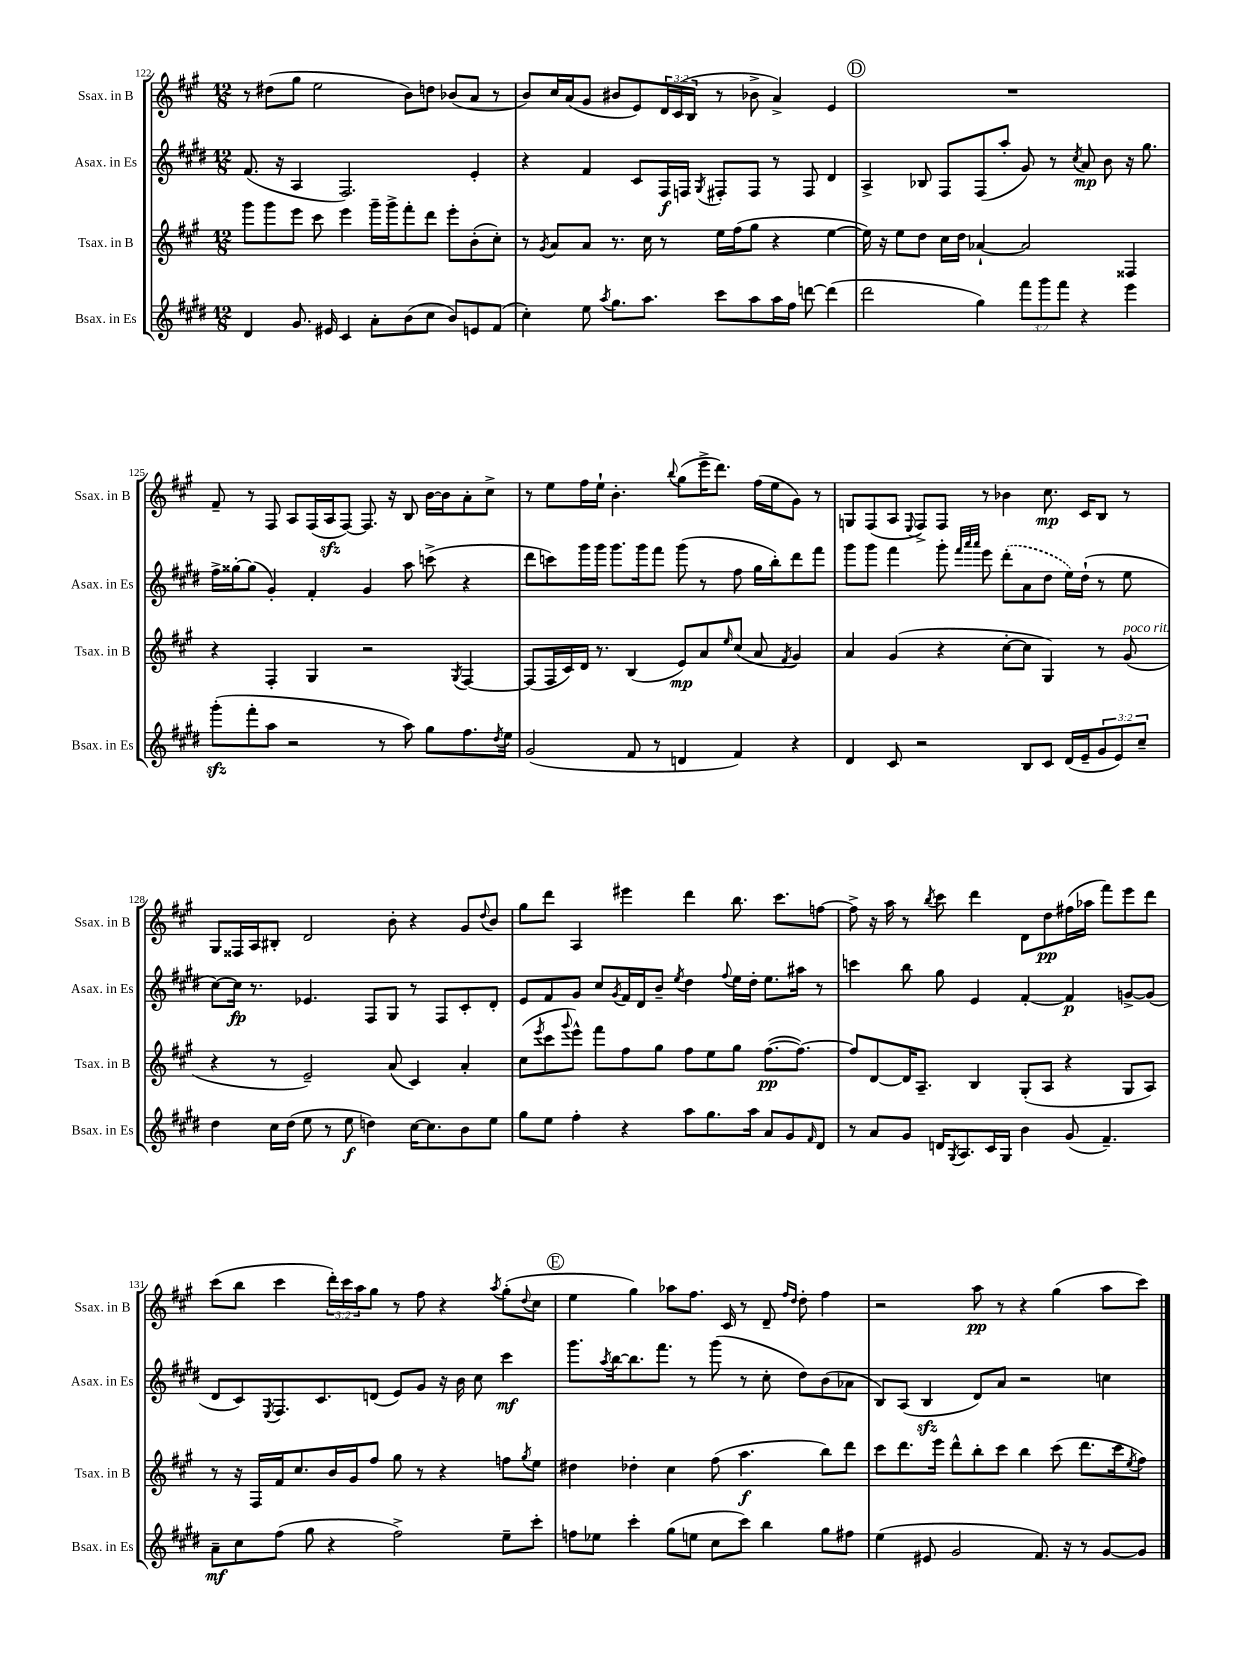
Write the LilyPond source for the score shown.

<<
\new StaffGroup <<
\new Staff = "s0" \with { instrumentName = "Ssax. in B" shortInstrumentName = "Ssax. in B" } {
    \clef treble \key a \major \numericTimeSignature \time 12/8 \override Staff.TupletNumber.text = #tuplet-number::calc-fraction-text
    r8 dis''8( gis''8 e''2 b'8) d''8 bes'8( a'8 r8 |
    b'8) cis''16 a'16( gis'8 bis'8 e'8) \tuplet 3/2 { d'16 cis'16( b16 } r8 bes'8-> a'4->) e'4 |
    \mark \markup { \circle "D" } R1. |
    fis'8-- r8 fis8 a8 fis16( a16\sfz fis8~) fis8. r16 b8 b'16~ b'16 a'8-. cis''8-> |
    r8 e''8 fis''16 e''16-! b'4.-. \appoggiatura { b''8 } gis''8( e'''16-> d'''8.) fis''16( e''16 gis'8) r8 |
    g8 fis8( a8 \appoggiatura { e8 } fis8->) fis8 r8 bes'4 cis''8.\mp cis'16 b8 r8 |
    gis8 fisis16 a16 bis8-. d'2 b'8-. r4 gis'8 \appoggiatura { d''8 } b'8 |
    gis''8 d'''8 a4 eis'''4 d'''4 b''8. cis'''8. f''8~ |
    f''8-> r16 a''16 r8 \acciaccatura { b''8 } cis'''8 d'''4 d'8 d''8\pp fis''16( aes''16 fis'''8) e'''8 d'''8 |
    cis'''8( b''8 cis'''4 \tuplet 3/2 { d'''16-.) cis'''16 a''16 } gis''8 r8 fis''8 r4 \acciaccatura { a''8 } gis''8-.( \appoggiatura { d''8 } cis''8 |
    \mark \markup { \circle "E" } e''4 gis''4) aes''8 fis''8. cis'16 r8 d'8-- \grace { fis''16 d''16 } d''8-. fis''4 |
    r2 a''8\pp r8 r4 gis''4( a''8 cis'''8) \bar "|." |
}
\new Staff = "s1" \with { instrumentName = "Asax. in Es" shortInstrumentName = "Asax. in Es" } {
    \clef treble \key e \major \numericTimeSignature \time 12/8
    fis'8.( r16 a4 fis2.) e'4-. |
    r4 fis'4 cis'8 fis16\f f16 \acciaccatura { gis8 } fis8-. fis8 r8 fis8 dis'4 |
    \mark \markup { \circle "D" } a4-> bes8 fis8 fis8( a''8-. gis'8) r8 \acciaccatura { cis''8 } a'8\mp b'8 r16 gis''8. |
    fis''16-> gisis''16~-. gisis''8( gis'4-.) fis'4-. gis'4 a''8 c'''8->( r4 |
    dis'''8 c'''8) gis'''16 gis'''16 gis'''8. gis'''16 fis'''8 gis'''8( r8 fis''8 gis''16 b''16-.) dis'''8 fis'''8 |
    gis'''8 gis'''8 fis'''4 gis'''8-. \grace { fis'''32 a'''32 a'''32 } e'''8 \once \slurDashed dis'''8-.( a'8 dis''8 e''16) dis''16-!( r8 e''8 |
    cis''8~) cis''16\fp r8. ees'4. fis8 gis8 r8 fis8 cis'8-. dis'8-. |
    e'8 fis'8 gis'8 cis''8 \acciaccatura { gis'8 } fis'16 dis'16 b'8-- \acciaccatura { e''8 } dis''4 \appoggiatura { fis''8 } e''16 dis''16-. e''8. ais''16 r8 |
    c'''4 b''8 gis''8 e'4 fis'4~-. fis'4\p g'8~-> g'8( |
    dis'8 cis'8) \acciaccatura { e8 } fis8. cis'8. d'8( e'8) gis'8 r16 b'16 cis''8 cis'''4\mf |
    \mark \markup { \circle "E" } gis'''8. \acciaccatura { a''8 } b''16~ b''8. fis'''8. r8 gis'''8( r8 cis''8-. dis''8) b'8( aes'8 |
    b8) a8( b4\sfz dis'8) a'8 r2 c''4 \bar "|." |
}
\new Staff = "s2" \with { instrumentName = "Tsax. in B" shortInstrumentName = "Tsax. in B" } {
    \clef treble \key a \major \numericTimeSignature \time 12/8
    gis'''8 gis'''8 e'''8 cis'''8 e'''4 gis'''16-- gis'''16-> fis'''8-. d'''8 e'''8-. b'8-.( cis''8-.) |
    r8 \acciaccatura { gis'8 } a'8 a'8 r8. cis''16 r8 e''16 fis''16( gis''8 r4 e''4~ |
    \mark \markup { \circle "D" } e''16) r16 e''8 d''8 cis''16 d''16 aes'4~-! aes'2 fisis4 |
    r4 fis4-. gis4 r2 \acciaccatura { gis8 } fis4~ |
    fis8( fis16 cis'16) d'16 r8. b4( e'8\mp) a'8 \grace { e''16 } cis''8( a'8 \acciaccatura { fis'8 } gis'4) |
    a'4 gis'4( r4 cis''8~-. cis''8 gis4) r8 gis'8^\markup { \italic "poco rit." }( |
    r4 r8 e'2--) a'8( cis'4) a'4-. |
    cis''8( \acciaccatura { e'''8 } cis'''8 \appoggiatura { gis'''8 } e'''8-^) fis'''8 fis''8 gis''8 fis''8 e''8 gis''8 fis''8.~\pp( fis''8.~) |
    fis''8 d'8~ d'16 a8.-- b4 gis8-.( a8 r4 gis8 a8) |
    r8 r16 fis16 fis'16 cis''8. b'16 gis'16 fis''8 gis''8 r8 r4 f''8 \acciaccatura { gis''8 } e''8 |
    \mark \markup { \circle "E" } dis''4 des''4-. cis''4 fis''8( a''4.\f b''8) d'''8 |
    cis'''8 d'''8. e'''16 d'''8-^ b''8-. cis'''8 b''4 cis'''8( d'''8. cis'''16 \acciaccatura { e''8 } fis''8) \bar "|." |
}
\new Staff = "s3" \with { instrumentName = "Bsax. in Es" shortInstrumentName = "Bsax. in Es" } {
    \clef treble \key e \major \numericTimeSignature \time 12/8 \override Staff.TupletNumber.text = #tuplet-number::calc-fraction-text
    dis'4 gis'8. eis'16 cis'4 a'8-. b'8( cis''8 b'8) e'8 fis'8( |
    cis''4-.) e''8 \acciaccatura { a''8 } gis''8. a''8. cis'''8 a''8 a''16 fis''16 d'''8~ d'''4( |
    \mark \markup { \circle "D" } dis'''2 gis''4) \tuplet 3/2 { fis'''8 gis'''8 fis'''8 } r4 e'''4 |
    gis'''8-.\sfz( fis'''8-. a''8 r2 r8 a''8) gis''8 fis''8. \acciaccatura { dis''8 } e''16 |
    gis'2( fis'8 r8 d'4 fis'4) r4 |
    dis'4 cis'8 r2 b8 cis'8 dis'16( e'16-- \tuplet 3/2 { gis'8 e'8) cis''8-- } |
    dis''4 cis''16 dis''16( e''8 r8 e''8\f d''4) cis''16~ cis''8. b'8 e''8 |
    gis''8 e''8 fis''4-. r4 a''8 gis''8. a''16 a'8 gis'8 \grace { fis'16 } dis'8 |
    r8 a'8 gis'8 d'16 \acciaccatura { gis8 } a8. cis'16 gis16 b'4 gis'8( fis'4.--) |
    a'8--\mf cis''8 fis''8( gis''8 r4 fis''2->) e''8-- cis'''8-. |
    \mark \markup { \circle "E" } f''8 ees''8 cis'''4-. gis''8( e''8 cis''8 cis'''8) b''4 gis''8 fis''8 |
    e''4( eis'8 gis'2 fis'8.) r16 r8 gis'8~ gis'8 \bar "|." |
}
>>
>>
\layout { \context { \Score currentBarNumber = #122 } }
